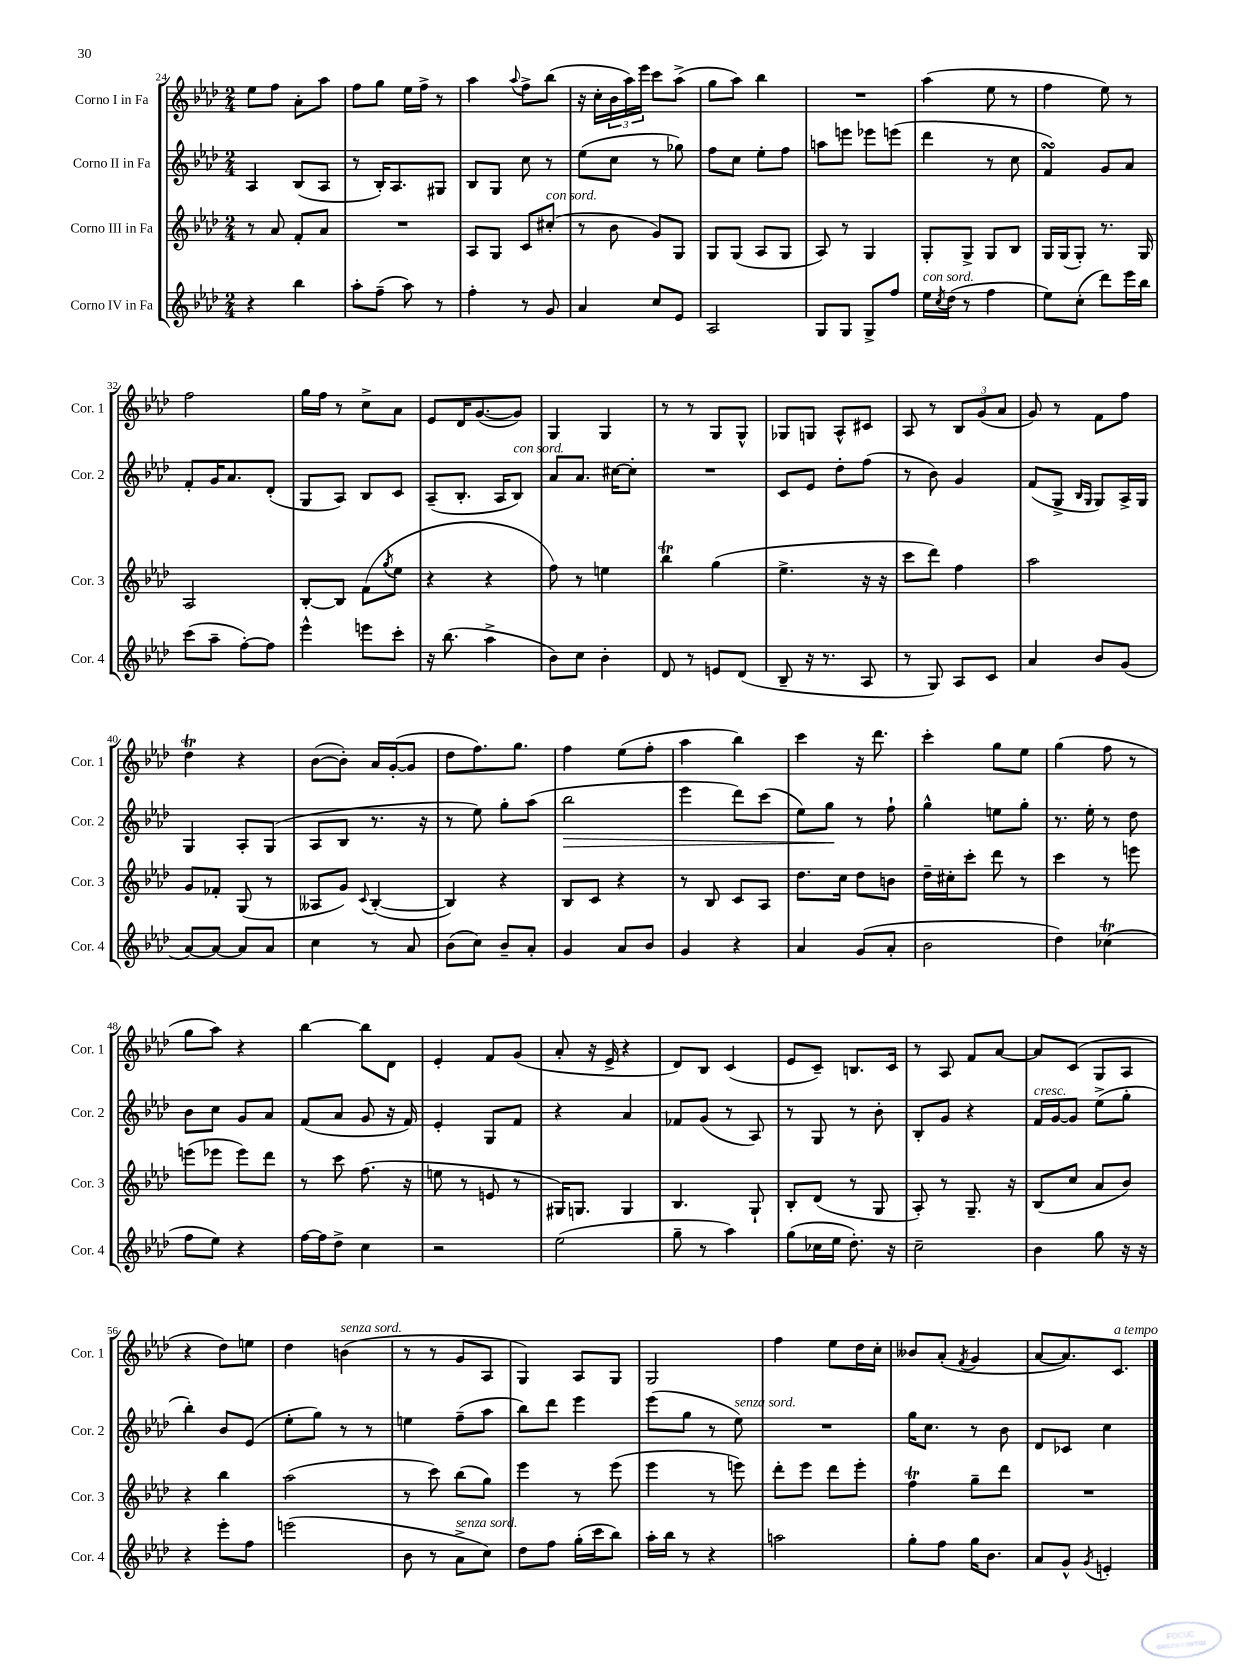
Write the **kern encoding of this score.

**kern	**kern	**kern	**dynam	**kern
*part4	*part3	*part2	*part2	*part1
*staff4	*staff3	*staff2	*staff2	*staff1
*I"Corno IV in Fa	*I"Corno III in Fa	*I"Corno II in Fa	*	*I"Corno I in Fa
*I'Cor. 4	*I'Cor. 3	*I'Cor. 2	*	*I'Cor. 1
*clefG2	*clefG2	*clefG2	*	*clefG2
*k[b-e-a-d-]	*k[b-e-a-d-]	*k[b-e-a-d-]	*	*k[b-e-a-d-]
*M2/4	*M2/4	*M2/4	*	*M2/4
=24	=24	=24	=24	=24
4r	8r	4A-/	.	8ee-\L
.	8a-/	.	.	8ff\J
4bb-\	8f'/L	(8B-/L	.	8a-'\L
.	8a-/J	8A-/J	.	8aa-\J
=25	=25	=25	=25	=25
8aa-'\L	2r	8r	.	8ff\L
(8ff~\J	.	16B-'/KL)	.	8gg\J
.	.	8.A-/	.	.
8aa-\)	.	.	.	16ee-\LL
.	.	.	.	16ff^\JJ
8r	.	8G#X/J	.	8r
=26	=26	=26	=26	=26
4ff'\	8A-/L	8B-/L	.	4aa-\
.	8G/J	8G/J	.	.
.	.	.	.	8qqaa-/
8r	8c/L	8cc\	.	8ff^\L
!	!LO:TX:a:i:t=con sord.	!	!	!
8g/	(8cc#X'/J	8r	.	(8bb-\J
=27	=27	=27	=27	=27
4a-/	8r	(8ee-\L	.	16r
.	.	.	.	16cc'\LL
.	8b-\	8cc\J	.	24b-\
.	.	.	.	24aa-\)
.	.	.	.	24eee-\JJ
8cc/L	8g/L)	8r	.	8ccc\L
8e-/J	8G/J	8gg-X\)	.	(8aa-^\J
=28	=28	=28	=28	=28
2A-/	8G/L	8ff\L	.	8gg\L
.	(8G/J	8cc\J	.	8aa-\J)
.	8A-/L	8ee-'\L	.	4bb-\
.	8G/J	8ff\J	.	.
=29	=29	=29	=29	=29
8G/L	8A-/)	8aan\L	.	2r
8G/J	8r	8eeen\J	.	.
8G^/L	4G/	8eee-X\L	.	.
8ff/J	.	(8eeen\J	.	.
=30	=30	=30	=30	=30
!LO:TX:a:i:t=con sord.	!	!	!	!
16ee-\LL	8G'/L	4ddd-\	.	(4aa-\
8qcc/	.	.	.	.
(16dd-\JJ	.	.	.	.
8r	8G^/J	.	.	.
4ff\	8G/L	8r	.	8ee-\
.	8B-/J	8cc\	.	8r
=31	=31	=31	=31	=31
8ee-\L)	16G/LL	4fsSSS/)	.	4ff\
.	(16G/J	.	.	.
(8cc'\J	8G'/J)	.	.	.
8ddd-\L)	8.r	8g/L	.	8ee-\)
16eee-\L	.	8a-/J	.	8r
16bb-\JJ	16G/	.	.	.
!!LO:LB:g=z
=32	=32	=32	=32	=32
(8ccc\L	2A-/	8f'/L	.	2ff\
8aa-~\J	.	16g/K	.	.
.	.	8.a-/	.	.
[8ff'\L)	.	.	.	.
8ff\J]	.	(8d-'/J	.	.
=33	=33	=33	=33	=33
4eee-^^\	[8B-'/L	8G/L	.	16gg\LL
.	.	.	.	16ff\JJ
.	8B-/J]	8A-/J)	.	8r
8eeen\L	(8f\L	8B-/L	.	8cc^\L
.	8qgg/	.	.	.
8ccc'\J	8ee-\J	8c/J	.	8a-\J
=34	=34	=34	=34	=34
16r	4r	(8A-~/L	.	8e-/L
(8.bb-\	.	.	.	.
.	.	8.B-'/J	.	16d-/K
.	.	.	.	([8.g/
4aa-^\	4r	.	.	.
.	.	16A-/KL	.	.
!	!	!LO:TX:a:i:t=con sord.	!	!
.	.	8B-/J)	.	8g/J])
=35	=35	=35	=35	=35
8b-\L)	8ff\)	8a-/L	.	4G/
8cc\J	8r	8.a-/J	.	.
4b-'\	4een\	.	.	4G/
.	.	[16cc#X\KL	.	.
.	.	8cc#'\J]	.	.
=36	=36	=36	=36	=36
8d-/	4bb-T\	2r	.	8r
8r	.	.	.	8r
8en/L	(4gg\	.	.	8G/L
(8d-/J	.	.	.	8G^^/J
=37	=37	=37	=37	=37
8B-~/	4.ee-^\	8c/L	.	8G-X/L
16r	.	8e-/J	.	8Gn/J
8.r	.	.	.	.
.	.	8dd-'\L	.	8A-^^/L
8A-/	16r	(8ff\J	.	8c#X/J
.	16r	.	.	.
=38	=38	=38	=38	=38
8r	8ccc\L	8r	.	8A-/
8G/)	8ddd-\J)	8b-\)	.	8r
8A-/L	4ff\	4g/	.	12B-/L
.	.	.	.	(12g/
8c/J	.	.	.	.
.	.	.	.	12a-/J
=39	=39	=39	=39	=39
4a-/	2aa-\	(8f/L	.	8g/)
.	.	8G^/J	.	8r
.	.	16qqB-/LL	.	.
.	.	16qqG/JJ	.	.
8b-/L	.	8G/L)	.	8f\L
(8g/J	.	16A-^/L	.	8ff\J
.	.	16G/JJ	.	.
!!LO:LB:g=z
=40	=40	=40	=40	=40
[8a-/L)	8g/L	4G/	.	4dd-T\
8a-/J_	8f-X'/J	.	.	.
8a-/L]	(8G/	8A-'/L	.	4r
8a-/J	8r	(8G/J	.	.
=41	=41	=41	=41	=41
4cc\	8A--X/L	8A-/L	.	([8b-\L
.	8g/J)	8B-/J	.	8b-'\J])
.	8qqc/	.	.	.
8r	([4B-'/	8.r	.	16a-/LL
.	.	.	.	([16g'/J
8a-/	.	.	.	8g/J]
.	.	16r	.	.
=42	=42	=42	=42	=42
(8b-\L	4B-/])	8r	.	8dd-\L
8cc\J)	.	8ee-\)	.	8.ff\)
8b-~/L	4r	8gg'\L	.	.
.	.	.	.	8.gg\J
8a-'/J	.	(8aa-\J	.	.
=43	=43	=43	=43	=43
!	!	!	!LO:HP:b	!
4g/	8B-/L	2bb-\	>	4ff\
.	8c/J	.	.	.
8a-/L	4r	.	.	(8ee-\L
8b-/J	.	.	.	8ff'\J
=44	=44	=44	=44	=44
4g/	8r	4eee-\	.	4aa-\
.	8B-/	.	.	.
4r	8c/L	8ddd-\L)	.	4bb-\)
.	8A-/J	(8ccc\J	.	.
=45	=45	=45	=45	=45
4a-/	8.dd-\L	8ee-\L)	.	4ccc\
.	.	8gg\J	.	.
.	16cc\Jk	.	.	.
(8g/L	8dd-\L	8r	]	16r
.	.	.	.	8.ddd-\
8a-'/J	8bn\J	8ff`\	.	.
=46	=46	=46	=46	=46
2b-\	16dd-~\LL	4gg^^\	.	4ccc'\
.	16cc#X'\J	.	.	.
.	8ccc'\J	.	.	.
.	8ddd-\	8een\L	.	8gg\L
.	8r	8gg'\J	.	8ee-\J
=47	=47	=47	=47	=47
4dd-\)	4ccc\	8.r	.	(4gg\
.	.	16ee-'\	.	.
(4cc-XT\	8r	8r	.	8ff\
.	8eeen\	8dd-\	.	8r
!!LO:LB:g=z
=48	=48	=48	=48	=48
8ff\L	(8eeen\L	8b-\L	.	8gg\L
8ee-\J)	8eee-X\J	8cc\J	.	8aa-\J)
4r	8eee-\L)	8g/L	.	4r
.	8ddd-\J	8a-/J	.	.
=49	=49	=49	=49	=49
[16ff\LL	8r	(8f/L	.	[4bb-\
16ff\J]	.	.	.	.
8dd-^\J	8ccc\	8a-/J	.	.
4cc\	(8.ff\	8g/	.	8bb-\L]
.	.	16r	.	8d-\J
.	16r	16f/)	.	.
=50	=50	=50	=50	=50
2r	8een\	4e-'/	.	4e-'/
.	8r	.	.	.
.	8en/	8G/L	.	8f/L
.	8r	8f/J	.	(8g/J
=51	=51	=51	=51	=51
(2ee-\	16G#X/KL)	4r	.	8a-'/
.	8.Gn/J	.	.	.
.	.	.	.	16r
.	.	.	.	16e-^/
.	4G/	4a-/	.	4r
=52	=52	=52	=52	=52
8gg~\	4.B-/	8f-X/L	.	8d-/L)
8r	.	(8g/J	.	8B-/J
4aa-\)	.	8r	.	(4c/
.	8G`/	8A-/)	.	.
=53	=53	=53	=53	=53
(8gg\L	8B-'/L	8r	.	8e-/L
16cc-X\L	(8d-/J	8G/	.	8c~/J)
16ee-\JJ	.	.	.	.
8.dd-'\)	8r	8r	.	8.Bn/L
.	8G/	8b-'\	.	.
16r	.	.	.	16c/Jk
=54	=54	=54	=54	=54
2cc~\	8A-'/)	8B-'/L	.	8r
.	8r	8g/J	.	8A-/
.	8.G~/	4r	.	8f/L
.	.	.	.	[8a-/J
.	16r	.	.	.
=55	=55	=55	=55	=55
!	!	!LO:TX:a:i:t=cresc.	!	!
4b-\	(8B-/L	16f/LL	.	8a-/L]
.	.	[16g/J	.	.
.	8cc/J	8g/J]	.	(8c/J
8gg\	8a-/L	(8ee-^\L	.	8G/L
16r	8b-/J)	8gg'\J	.	8A-/J
16r	.	.	.	.
!!LO:LB:g=z
=56	=56	=56	=56	=56
4r	4r	4bb-'\)	.	4r
8eee-'\L	4bb-\	8b-/L	.	8dd-\L)
8ff\J	.	(8e-/J	.	8een\J
=57	=57	=57	=57	=57
(2eeen\	(2aa-\	8ee-'\L	.	4dd-\
.	.	8gg\J)	.	.
!	!	!	!	!LO:TX:a:i:t=senza sord.
.	.	8r	.	(4bn\
.	.	8r	.	.
=58	=58	=58	=58	=58
8b-\	8r	4een\	.	8r
8r	8ccc\)	.	.	8r
!LO:TX:a:i:t=senza sord.	!	!	!	!
8a-^\L	(8bb-\L	(8ff~\L	.	8g/L
8cc\J)	8gg\J)	8aa-\J	.	8A-/J
=59	=59	=59	=59	=59
8dd-\L	4eee-\	8bb-\L)	.	4G/)
8ff\J	.	8ddd-\J	.	.
(16gg'\LL	8r	4eee-\	.	8A-/L
16ccc\J	.	.	.	.
8bb-\J)	(8eee-\	.	.	8G/J
=60	=60	=60	=60	=60
16aa-'\LL	4eee-\	(8eee-\L	.	2G/
16bb-\JJ	.	.	.	.
8r	.	8gg\J	.	.
4r	8r	8r	.	.
!	!	!LO:TX:a:i:t=senza sord.	!	!
.	8eeen\)	8ee-\)	.	.
=61	=61	=61	=61	=61
2aan\	8ddd-'\L	2r	.	4ff\
.	8eee-\J	.	.	.
.	8ddd-\L	.	.	8ee-\L
.	8eee-'\J	.	.	16dd-\L
.	.	.	.	16cc'\JJ
=62	=62	=62	=62	=62
8gg'\L	4ffT\	16gg\KL	.	8b--X/L
.	.	8.cc\J	.	.
8ff\J	.	.	.	(8a-'/J
.	.	.	.	8qf/
16gg\KL	8gg~\L	8r	.	4g/
8.b-\J	.	.	.	.
.	8ddd-\J	8b-\	.	.
=63	=63	=63	=63	=63
8a-/L	2r	8d-/L	.	[8a-/L
8g^^/J	.	8c-X/J	.	8.a-/])
8qg/	.	.	.	.
4en'/	.	4cc\	.	.
!	!	!	!	!LO:TX:a:i:t=a tempo
.	.	.	.	8.c/J
==	==	==	==	==
*-	*-	*-	*-	*-
